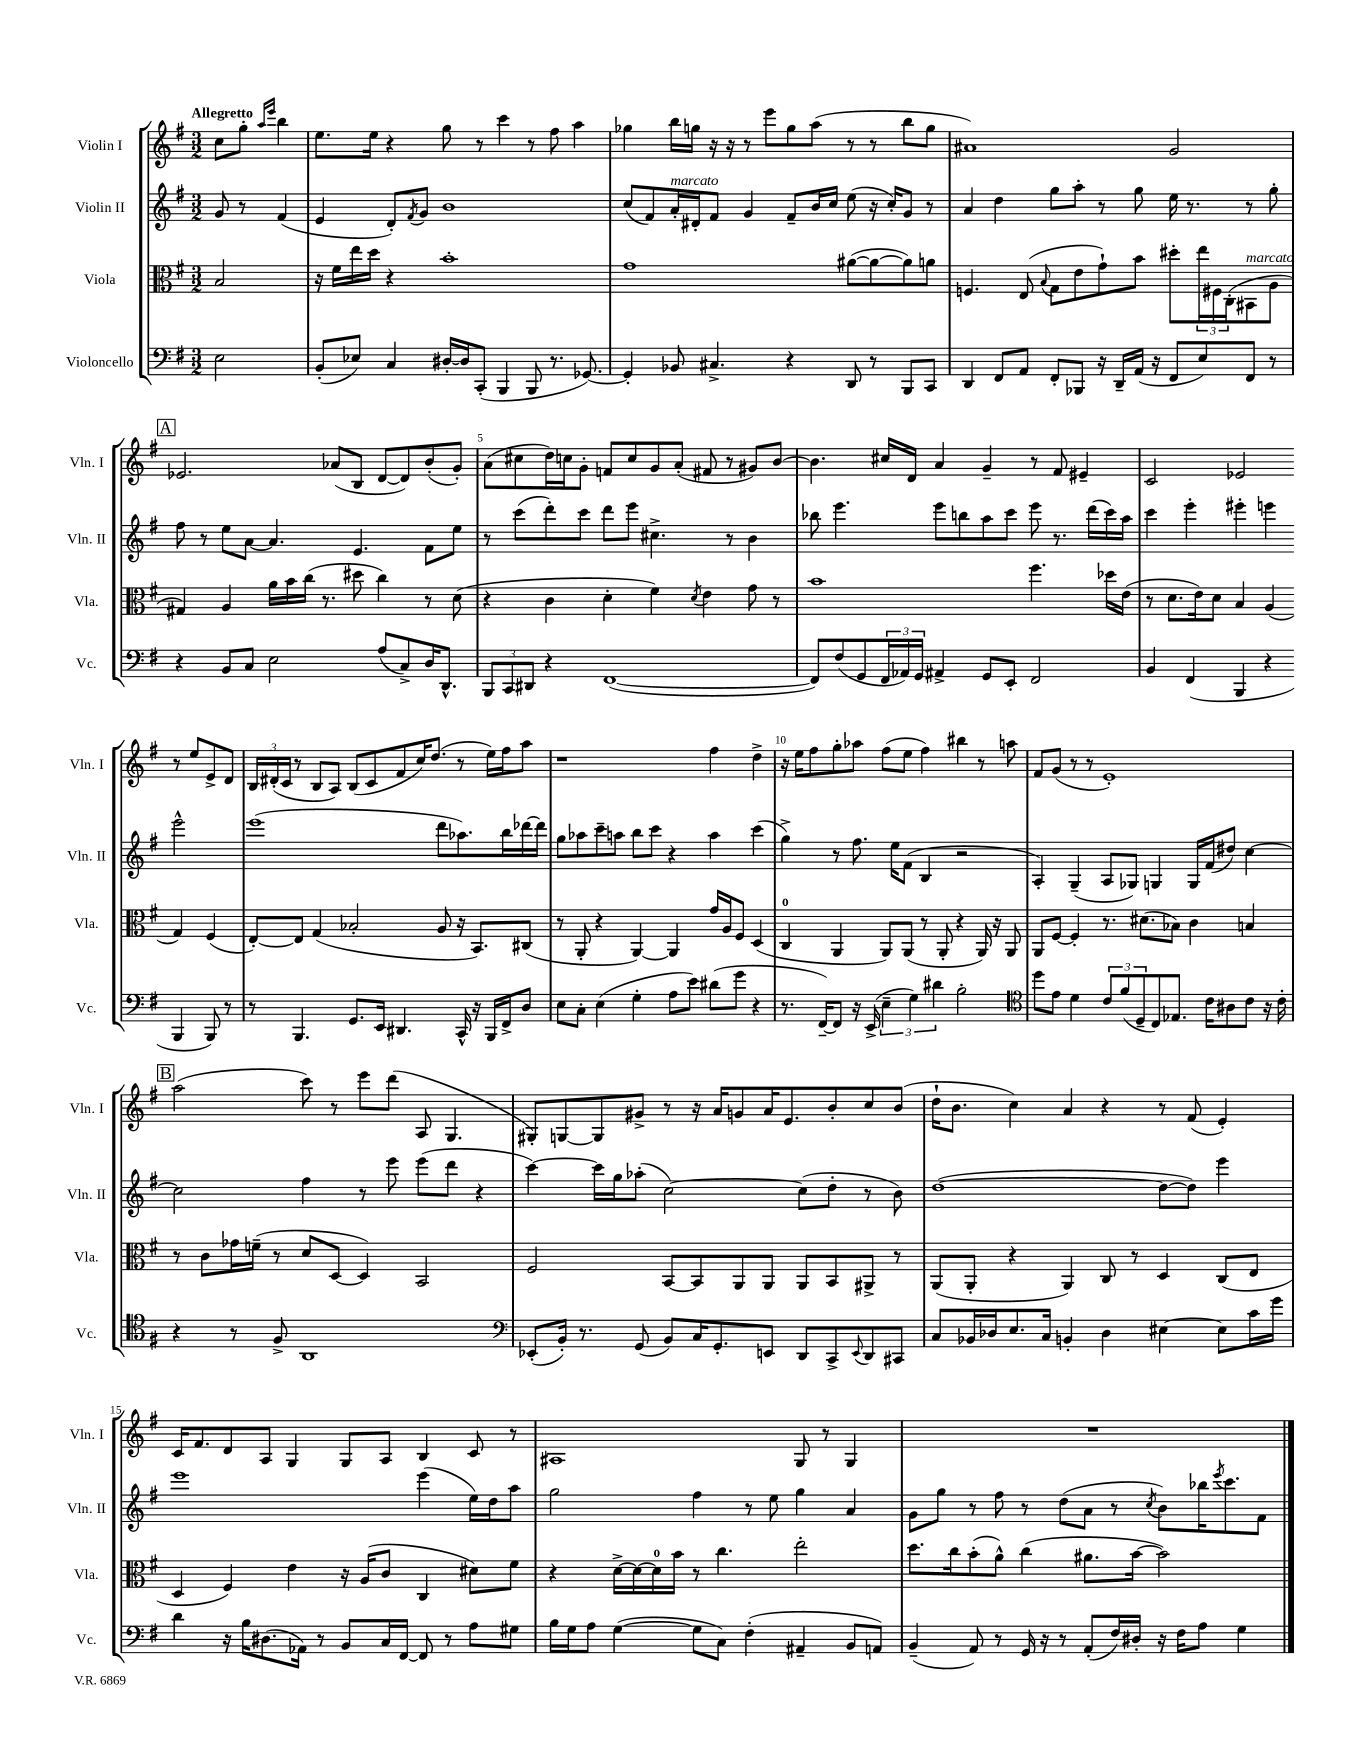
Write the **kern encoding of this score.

**kern	**kern	**kern	**kern
*staff4	*staff3	*staff2	*staff1
*clefF4	*clefC3	*clefG2	*clefG2
*k[f#]	*k[f#]	*k[f#]	*k[f#]
*M3/2	*M3/2	*M3/2	*M3/2
2E	2B	8g	8cc
.	.	8r	8gg'
.	.	.	16qqaa
.	.	.	16qqeee
.	.	(4f#	4bb
=	=	=	=
(8BB'	16r	4e	8.ee
.	16f#	.	.
8E-)	16ee	.	.
.	16dd	.	16ee
4C	4r	8d')	4r
.	.	8qf#	.
.	.	8g	.
[16D#'	1b'	1b	8gg
16D#]	.	.	.
(8CC'	.	.	8r
4BBB	.	.	4ccc
8BBB	.	.	8r
8.r	.	.	8ff#
.	.	.	4aa
[8.GG-)	.	.	.
=	=	=	=
4GG-']	1g	(8cc	4gg-
.	.	8f#)	.
8BB-	.	16a'	16bb
.	.	16d#'	16gg
4.C#^	.	8f#	16r
.	.	.	16r
.	.	4g	8r
.	.	.	8eee
4r	.	8f#~	8gg
.	.	16b	(8aa
.	.	16cc	.
8DD	([8a#	(8ee	8r
8r	8a#_	16r	8r
.	.	16cc')	.
8BBB	8a#])	8g	8bb
8CC	8a	8r	8gg
=	=	=	=
4DD	4.F	4a	1a#)
8FF#	.	4dd	.
8AA	(8E	.	.
.	8qqB	.	.
8FF#'	8G	8gg	.
8BBB-	8e	8aa'	.
16r	8g`)	8r	.
16DD~	.	.	.
(16AA	8b	8gg	.
16r	.	.	.
8FF#	8dd#'	16ee	2g
.	.	8.r	.
8E)	24ee	.	.
.	24F#	.	.
.	(24C'	.	.
8FF#	8BB#	8r	.
8r	8A	8gg'	.
=	=	=	=
4r	4G#)	8ff#	2.e-
.	.	8r	.
8BB	4A	8ee	.
8C	.	[8a	.
2E	16a	4.a]	.
.	16b	.	.
.	(16cc	.	.
.	8.r	.	.
.	.	.	(8a-
.	8dd#	4.e	8B
(8A	4cc)	.	[8d
8C^)	.	.	8d])
16D	8r	8f#	(8b'
8.DD^^	.	.	.
.	(8d	8ee	8g')
=	=	=	=
12BBB	4r	8r	(8a
12CC	.	.	.
.	.	(8ccc	8cc#
12DD#	.	.	.
4r	4c	8ddd')	16dd)
.	.	.	16cc
.	.	8ccc	8g'
([1FF#	4d'	8ddd	8f
.	.	8eee	8cc
.	4f#)	4.cc#^	8g
.	.	.	(8a'
.	8qd	.	.
.	4e	.	8f#
.	.	8r	8r
.	8g	4b	8g#)
.	8r	.	[8b
=	=	=	=
8FF#])	1b	8bb-	4.b]
(8F#	.	4.eee	.
8GG	.	.	.
24FF#	.	.	16cc#
24AA-)	.	.	.
.	.	.	16d
24GG	.	.	.
4AA#^	.	8eee	4a
.	.	8bb	.
8GG	.	8aa	4g~
8EE'	.	8ccc	.
2FF#	4.ff#	8eee	8r
.	.	8.r	8f#
.	.	.	4e#~
.	.	(16ddd	.
.	16dd-	16ccc)	.
.	(16e	16aa	.
=	=	=	=
4BB	8r	4ccc	2c
.	8.d	.	.
(4FF#	.	4eee'	.
.	16e)	.	.
.	8d	.	.
4BBB	4B	4eee#'	2e-
4r	(4A	4eee	.
4BBB	4G)	2eee^^	8r
.	.	.	8ee
8BBB)	(4F#	.	8e-^
8r	.	.	8d
=	=	=	=
8r	[8E')	(1eee	24B
.	.	.	(24d#'
.	.	.	24c
4.BBB	8E]	.	8r
.	(4G	.	8B
.	.	.	8A)
8.GG	2B-'	.	(8B
.	.	.	8c
16EE	.	.	.
4.DD#	.	.	8f#
.	.	.	16cc)
.	.	.	(8.dd
.	8A	8ddd	.
16CC^^	16r	8.aa-)	8r
16r	8.BB)	.	.
16BBB	.	.	16ee)
16FF#^	.	16bb	16ff#
8D	(8C#	[16ddd-	8aa
.	.	16ddd-]	.
=	=	=	=
8E	8r	8gg	1r
8C'	8AA'	8aa-	.
(4E	4r	8ccc~	.
.	.	8aa	.
4G'	[4AA)	8bb	.
.	.	8ccc	.
8A	4AA]	4r	.
8e)	.	.	.
(8d#	16g	4aa	4ff#
.	16A	.	.
8g	8F#	.	.
4r	(4D	(4ccc	4dd^
=	=	=	=
8.r	4C	4gg^)	16r
.	.	.	16ee
.	.	.	8ff#
[16FF#~)	.	.	.
8FF#]	4AA	8r	8gg'
16r	.	8.ff#	8aa-
(16EE^	.	.	.
6E~	8AA)	.	(8ff#
.	.	16ee	.
.	(8AA	(8f#	8ee
6G)	.	.	.
.	8r	4B	4ff#)
6d#	.	.	.
.	8AA'	.	.
2B'	4r	2r	4bb#
.	16AA)	.	8r
.	16r	.	.
.	8AA	.	8aa
=	=	=	=
*clefC4	*	*	*
8dd	8AA	4A')	8f#
8e	[8F#	.	(8g
4d	4F#']	(4G~	8r
.	.	.	8r
12c	8.r	8A	1e')
(12f#	.	.	.
.	.	8G-)	.
12D~	.	.	.
.	(8.d#	.	.
8C)	.	4G	.
8.E-	8B-)	.	.
.	4c	16G	.
16c	.	(16f#	.
8A#	.	8dd#)	.
8c	4B	[4cc	.
16r	.	.	.
16c'	.	.	.
=	=	=	=
4r	8r	2cc]	(2aa
.	8c	.	.
8r	16g-	.	.
.	(16f~	.	.
8F#^	8r	.	.
1AA	8d	4ff#	8ccc)
.	[8D	.	8r
.	4D])	8r	8eee
.	.	8eee	(8ddd
.	2BB	(8eee	8A
.	.	8ddd	4.G
.	.	4r	.
=	=	=	=
*clefF4	*	*	*
(8EE-'	2F#	[4ccc)	8G#')
16BB')	.	.	[8G
8.r	.	.	.
.	.	16ccc]	8G]
.	.	16gg	.
(8GG	.	(8aa-'	8g#^
8BB)	[8BB	[2cc)	8r
16C	8BB]	.	16r
8.GG'	.	.	16a
.	8AA	.	8g
8EE	8AA	.	16a
.	.	.	8.e
8DD	8AA	(8cc]	.
8CC^	8BB	8dd'	8b'
8qqEE	.	.	.
8DD	8AA#^	8r	8cc
8CC#	8r	8b)	(8b
=	=	=	=
8C	(8AA	([1dd	16dd`
.	.	.	8.b
16BB-	8AA'	.	.
16D-	.	.	.
8.E	4r	.	4cc)
16C	.	.	.
4BB'	4AA)	.	4a
4D-	8C	.	4r
.	8r	.	.
[4E#	4D	8dd_	8r
.	.	8dd])	(8f#
8E#]	(8C	4eee	4e')
16c	8E	.	.
16g	.	.	.
=	=	=	=
4d	4D	1eee	16c
.	.	.	8.f#
16r	4F#)	.	8d
16B	.	.	.
(8.D#	.	.	8A
.	4e	.	4G
16AA-)	.	.	.
8r	.	.	.
8BB	16r	.	8G
.	(16A	.	.
16C	8c	.	8A
[16FF#	.	.	.
8FF#]	4C	(4eee	4B
8r	.	.	.
8A	8d#)	16ee)	8c
.	.	16dd	.
8G#	8f#	8aa	8r
=	=	=	=
16B	4r	2gg	1A#
16G	.	.	.
8A	.	.	.
([4G	[16d^	.	.
.	16d_	.	.
.	16d]	.	.
.	16b	.	.
8G]	8r	4ff#	.
8C)	4.cc	.	.
(4F#'	.	8r	.
.	.	8ee	.
4AA#~	2ee'	4gg	8G
.	.	.	8r
8BB	.	4a	4G
8AA)	.	.	.
=	=	=	=
(4BB~	8.dd	8g	1.r
.	.	8gg	.
.	16cc	.	.
8AA)	(8b'	8r	.
8r	8a^^)	8ff#	.
16GG	(4cc	8r	.
16r	.	.	.
8r	.	(8dd	.
(8AA'	8.a#	8a	.
16F#)	.	8r	.
16D#'	[16b	.	.
.	.	8qcc	.
16r	2b])	8b)	.
16F#	.	.	.
8A	.	16bb-	.
.	.	8qeee	.
.	.	8.ccc	.
4G	.	.	.
.	.	8f#	.
==	==	==	==
*-	*-	*-	*-
